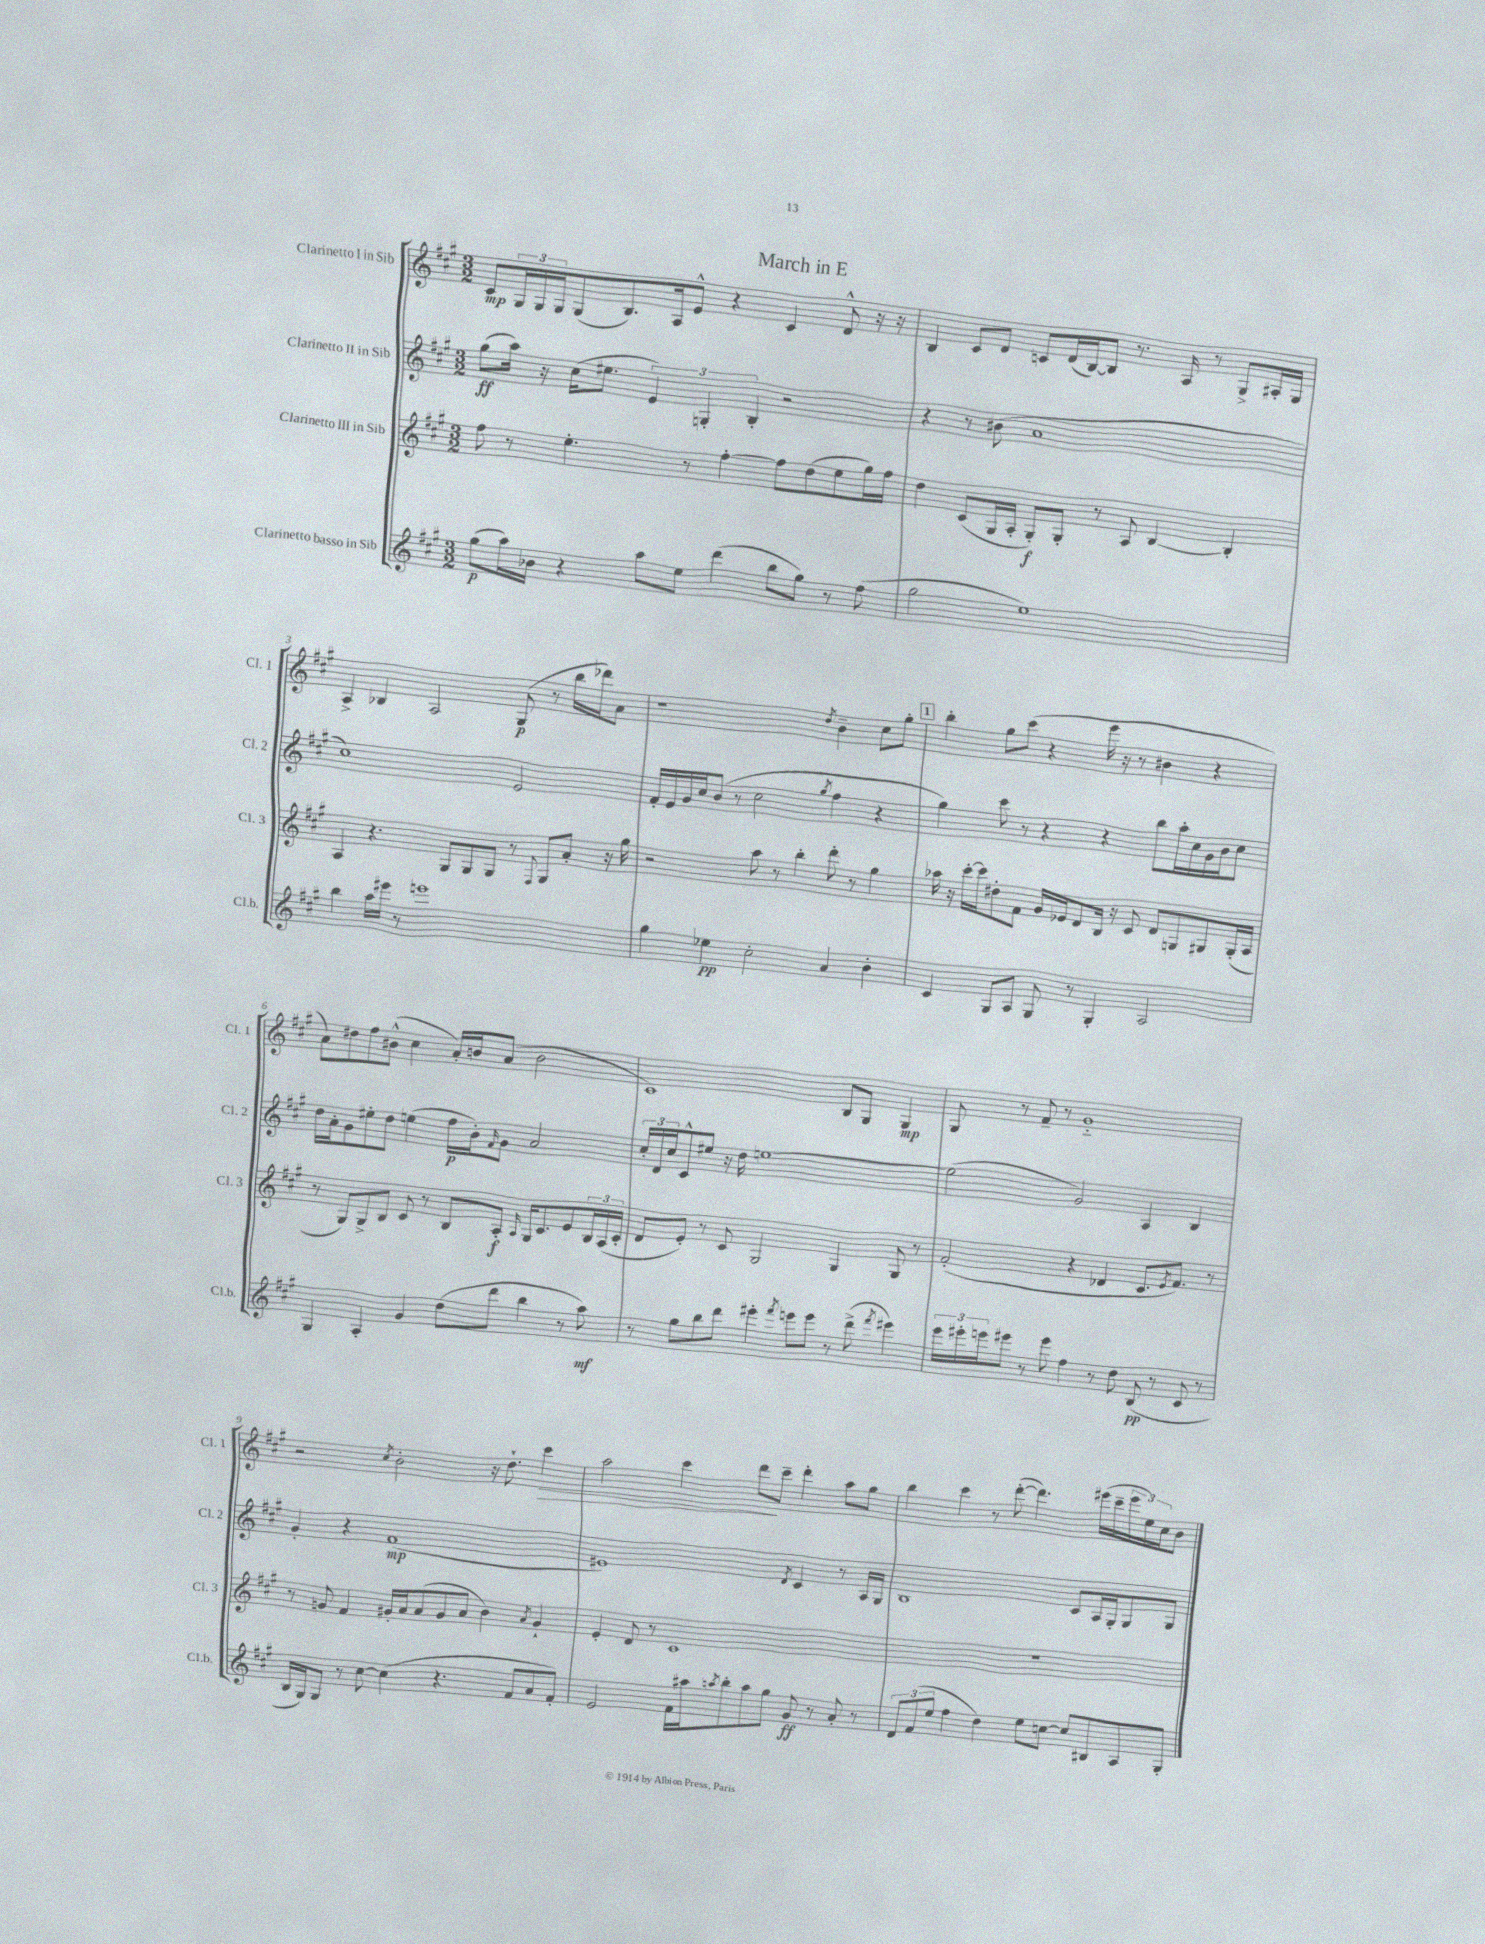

**kern	**kern	**kern	**kern
*staff4	*staff3	*staff2	*staff1
*clefG2	*clefG2	*clefG2	*clefG2
*k[f#c#g#]	*k[f#c#g#]	*k[f#c#g#]	*k[f#c#g#]
*M3/2	*M3/2	*M3/2	*M3/2
(8gg#	8ff#	(8gg#	8c#
16aa)	8r	16aa)	24G#
.	.	.	24G#
16b-	.	16r	.
.	.	.	24G#
4r	4.ee'	(16cc#	(8G#
.	.	8.ee#	.
.	.	.	8.B)
8aa	.	6e)	.
.	.	.	16A
8ee	8r	.	8e^^
.	.	6G'	.
(4ddd	[4ff#'	.	4r
.	.	6B'	.
8bb	8ff#]	2r	4c#
8gg#)	(8dd	.	.
8r	8ee	.	8d^^
(8ff#	16gg#)	.	16r
.	16ff#	.	16r
=	=	=	=
2gg#	4dd	4r	4B
.	(8c#	8r	8c#
.	16G#	(8b#	8d
.	16A'	.	.
1ee)	8G#')	1a	8c
.	8G#'	.	(16d
.	.	.	[16B)
.	8r	.	8B]
.	8A	.	8.r
.	[4B	.	.
.	.	.	16A
.	.	.	8r
.	4B']	.	8G#^
.	.	.	16A#'
.	.	.	16G#
=	=	=	=
4bb	4A	1cc#)	4A^
16aa	4.r	.	4B-
16eee#	.	.	.
8r	.	.	.
1eee	.	.	2A
.	8G#	.	.
.	8G#	.	.
.	8G#	.	.
.	8r	2e	(8G#
.	8qqF#	.	.
.	8G#	.	8r
.	8a'	.	16bb
.	.	.	16ddd-)
.	16r	.	8a
.	16gg#	.	.
=	=	=	=
4gg#	2r	16f#'	1r
.	.	16e	.
.	.	16g#	.
.	.	16cc#	.
4ee-	.	(8b	.
.	.	8r	.
2cc#'	8aa	2cc#	.
.	8r	.	.
.	4bb'	.	.
.	.	8qgg#	8qdd
4a	8ddd'	4ff#	4b~
.	8r	.	.
4b'	4gg#	4r	8cc#
.	.	.	8gg#'
=	=	=	=
4c#	16aa-	4gg#)	4bb'
.	16r	.	.
.	[16ccc#'	.	.
.	16ccc#]	.	.
8G#	8dd#'	8ccc#	8gg#
8A	8f#	8r	(8ccc#
8G#	16g#	4r	4r
.	16e-	.	.
8r	8d	.	.
4G#'	16B	4r	16eee
.	16r	.	16r
.	8c#	.	8r
2A	8d	8bb	4b#
.	8G	16aa'	.
.	.	16cc#	.
.	8G#	16g#	4r
.	.	16b	.
.	(16G#'	8cc#	.
.	16A	.	.
=	=	=	=
4G#	8r	16dd	8a)
.	.	16a'	.
.	8G#)	8g#	8dd#
4A'	8G#^	8ee#'	8ff#
.	8B	8dd	(8b#^^
4g#	8c#	(4ee	4cc#
.	8r	.	.
(8dd	8B	16ff#	16a')
.	.	16b')	16b
.	.	16qqf#	.
8ddd	8A'	8g#	(8a
.	16qqA	.	.
4bb	16G#	2a	2b
.	8.c#	.	.
8r	8e	.	.
8aa)	24B	.	.
.	(24A	.	.
.	24c#'	.	.
=	=	=	=
8r	8d	24cc#'	1c#)
.	.	24d	.
.	.	24cc#	.
8gg#	8e')	8c#^^	.
8bb	8r	8ee#	.
8ddd	8c#	16r	.
.	.	16dd	.
4eee#'	2G#	[1ee	.
8qfff#	.	.	.
8eee	.	.	.
8eee	.	.	.
8r	4G#	.	8B
(8ddd^	.	.	8G#
8qfff#	.	.	.
4eee#)	8G#	.	4G#
.	8r	.	.
=	=	=	=
24eee	(2f#'	(2ee]	8G#
24eee#'	.	.	.
24eee	.	.	.
8eee#	.	.	8r
8r	.	.	8f#~
8eee#	.	.	8r
4ff#	4r	2g#)	1g#'~
8r	4d-	.	.
8dd	.	.	.
(8B	8.c#	4A	.
8r	.	.	.
.	8qe	.	.
.	8.f#)	.	.
8c#	.	4B	.
8r	8r	.	.
=	=	=	=
16B	8r	4g#'	2r
16G#)	.	.	.
8G#	8g	.	.
8r	4f#	4r	.
[8cc#	.	.	.
.	.	.	8qcc#
(4cc#]	16g#'	(1f#	2b'
.	16a	.	.
.	(8a	.	.
4.r	8g#	.	.
.	8a	.	.
.	4b)	.	16r
.	.	.	8.dd`
8f#	.	.	.
.	8qa	.	.
8a	4g#`	.	4ccc#
8f#')	.	.	.
=	=	=	=
2e	4e'	1e#)	2aa
.	8d	.	.
.	8r	.	.
16f#	1c#	.	4ccc#
16aa#	.	.	.
8qaa	.	.	.
8bb'	.	.	.
8aa	.	.	8ddd
8gg#	.	.	8ccc#~
.	.	8qd	.
8g#	.	4c#	4ddd'
8r	.	.	.
8a'	.	8r	8aa
8r	.	16A	8gg#
.	.	16G#	.
=	=	=	=
12d	1.r	1B	4bb
(12f#	.	.	.
12ee	.	.	.
4ff#	.	.	4ccc#
4dd)	.	.	8r
.	.	.	([8ddd'
8ee	.	.	4.ddd])
[8cc	.	.	.
8cc]	.	8c#	.
8B#	.	16A	(16eee#
.	.	16G#'	16ccc#~
8A	.	8G#	24eee#
.	.	.	24ee)
.	.	.	24cc#
8G#'	.	8G#	8b
==	==	==	==
*-	*-	*-	*-
